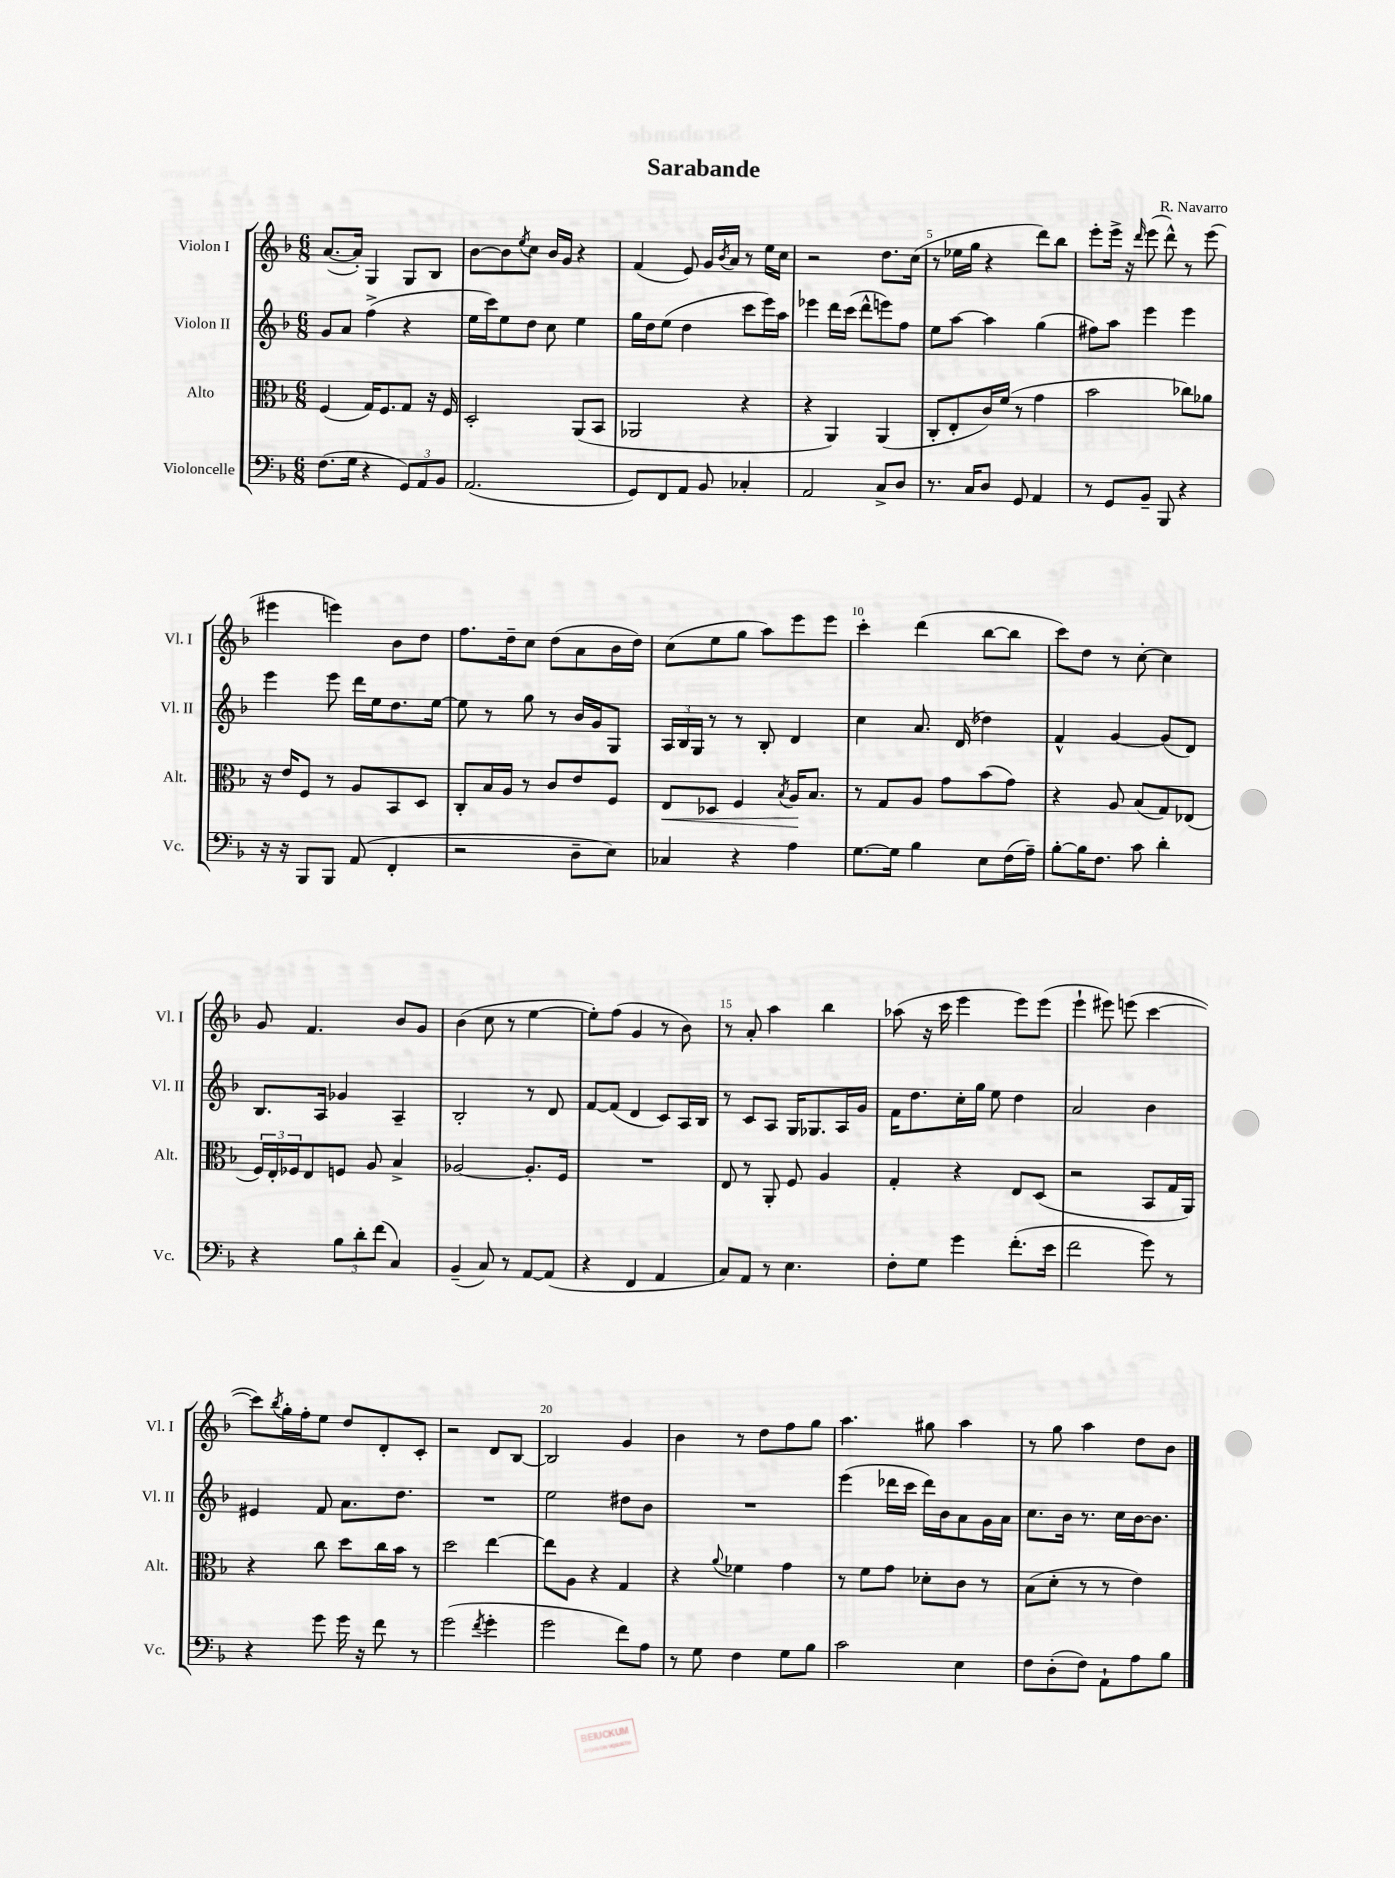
\header { title = "Sarabande" composer = "R. Navarro" }
<<
\new StaffGroup <<
\new Staff = "s0" \with { instrumentName = "Violon I" shortInstrumentName = "Vl. I" } {
    \clef treble \key f \major \numericTimeSignature \time 6/8
    a'8.~( a'16-.) g4 g8 bes8 |
    bes'8~ bes'8 \acciaccatura { e''8 } c''8 bes'16 g'16 r4 |
    f'4( e'8) g'16 \acciaccatura { bes'8 } a'16 r8 e''16 c''16 |
    r2 d''8. c''16( |
    r8 ees''16 g''16 r4 d'''8) bes''8 |
    e'''8-. e'''16-> r16 \grace { d'''16 } e'''8( d'''8-^) r8 e'''8( |
    eis'''4 e'''4) bes'8 d''8 |
    f''8. d''16-- c''8 d''8( a'8 bes'16 d''16) |
    c''8( e''8 g''8 a''8) e'''8 e'''8 |
    c'''4-. d'''4( bes''8~ bes''8 |
    c'''8) d''8 r8 c''8~-. c''4 |
    g'8 f'4. bes'8 g'8 |
    bes'4( c''8 r8 e''4~ |
    e''8-.) f''8( g'4 r8 bes'8) |
    r8 a'8-. a''4 bes''4 |
    aes''8( r16 c'''16 e'''4 e'''8) e'''8( |
    e'''4-! eis'''8) e'''8( c'''4~ |
    c'''8) \acciaccatura { bes''8 } g''16-. f''16-. e''8 d''8 d'8-. c'8-. |
    r2 d'8 bes8~ |
    bes2 g'4 |
    bes'4 r8 d''8 f''8 g''8 |
    a''4. gis''8 a''4 |
    r8 g''8 a''4 d''8 bes'8 \bar "|." |
}
\new Staff = "s1" \with { instrumentName = "Violon II" shortInstrumentName = "Vl. II" } {
    \clef treble \key f \major \numericTimeSignature \time 6/8
    g'8 a'8 f''4->( r4 |
    e''16 c'''16) e''8 d''8 c''8 e''4 |
    g''16 d''16 e''8( d''4 c'''8 e'''16) a''16 |
    ees'''4 d'''16 c'''16( d'''8-^ e'''8) f''8 |
    e''8 a''8~ a''4 g''4( |
    fis''8) a''8 e'''4 e'''4 |
    e'''4 e'''8 d'''16 e''16 d''8. e''16~ |
    e''8 r8 g''8 r8 bes'16 g'16 g8 |
    \tuplet 3/2 { a16 bes16 g16 } r8 r8 bes8-. d'4 |
    c''4 a'8. d'16( des''4) |
    f'4-^ g'4~ g'8( d'8) |
    bes8. a16 ges'4 a4-- |
    bes2-. r8 d'8 |
    f'8~ f'8( d'4 c'8) a16 bes16 |
    r8 c'8 a8 g16 ges8. a16 g'16 |
    f'16 d''8. c''16-. g''16 e''8 d''4 |
    a'2 bes'4 |
    eis'4 f'8 a'8. d''8. |
    R2. |
    e''2 dis''8 bes'8 |
    R2. |
    e'''4( des'''16 c'''16 des'''16) bes'16 a'8 g'16 a'16 |
    c''8. bes'16 r8. c''16 bes'16~ bes'8. \bar "|." |
}
\new Staff = "s2" \with { instrumentName = "Alto" shortInstrumentName = "Alt." } {
    \clef alto \key f \major \numericTimeSignature \time 6/8
    f4( g16) f8. g8 r16 f16 |
    d2-. a,8( bes,8 |
    aes,2 r4 |
    r4 a,4) a,4( |
    c8-. e8-. c'16) f'16( r8 g'4 |
    bes'2 ces''8) aes'8 |
    r16 e'16 f8 r8 a8 bes,8 d8 |
    c8-. bes16 a16 r8 c'8 e'8 f8 |
    e8\< des8 f4 \acciaccatura { bes8 } a16\! bes8. |
    r8 g8 a8 g'8 bes'8( g'8) |
    r4 a8 bes8( g8) ees8( |
    \tuplet 3/2 { f16) e16-. fes16 } e8 f8 a8 bes4-> |
    aes2~ aes8.-. f16 |
    R2. |
    e8 r8 a,8-. f8 a4 |
    g4-. r4 e8 d8( |
    r2 bes,8 g16 a,16) |
    r4 c''8 d''8 c''16 bes'16 r8 |
    d''2 e''4~ |
    e''8 a8 r4 g4 |
    r4 \appoggiatura { a'8 } fes'4 g'4 |
    r8 f'8 g'8 des'8-. c'8 r8 |
    bes8( d'8-. r8 r8 e'4) \bar "|." |
}
\new Staff = "s3" \with { instrumentName = "Violoncelle" shortInstrumentName = "Vc." } {
    \clef bass \key f \major \numericTimeSignature \time 6/8
    f8.( g16 r4 \tuplet 3/2 { g,8) a,8 bes,8 } |
    a,2.( |
    g,8) f,8 a,8 bes,8 ces4-. |
    a,2 c8-> d8 |
    r8. c16 d8 g,8 a,4 |
    r8 g,8 bes,8-- bes,,8 r4 |
    r16 r16 bes,,8 bes,,8 a,8( f,4-. |
    r2 d8-- e8) |
    ces4 r4 a4 |
    g8.~ g16 bes4 e8 f16( a16--) |
    bes8~-. bes16 f8. c'8 d'4-. |
    r4 \tuplet 3/2 { bes8 d'8-. f'8( } c4) |
    bes,4--( c8) r8 a,8~ a,8( |
    r4 f,4 a,4 |
    c8) a,8 r8 e4. |
    f8-. g8 g'4 f'8.-.( e'16 |
    f'2 g'8) r8 |
    r4 g'8 g'16 r16 f'8 r8 |
    g'2( \acciaccatura { f'8 } g'4-. |
    g'2 f'8) a8 |
    r8 g8 f4 g8 bes8 |
    c'2 e4 |
    f8 d8-.( f8) a,8-! a8 bes8 \bar "|." |
}
>>
>>
\layout { \context { \Score \override BarNumber.break-visibility = ##(#f #t #t) barNumberVisibility = #(every-nth-bar-number-visible 5) } }
